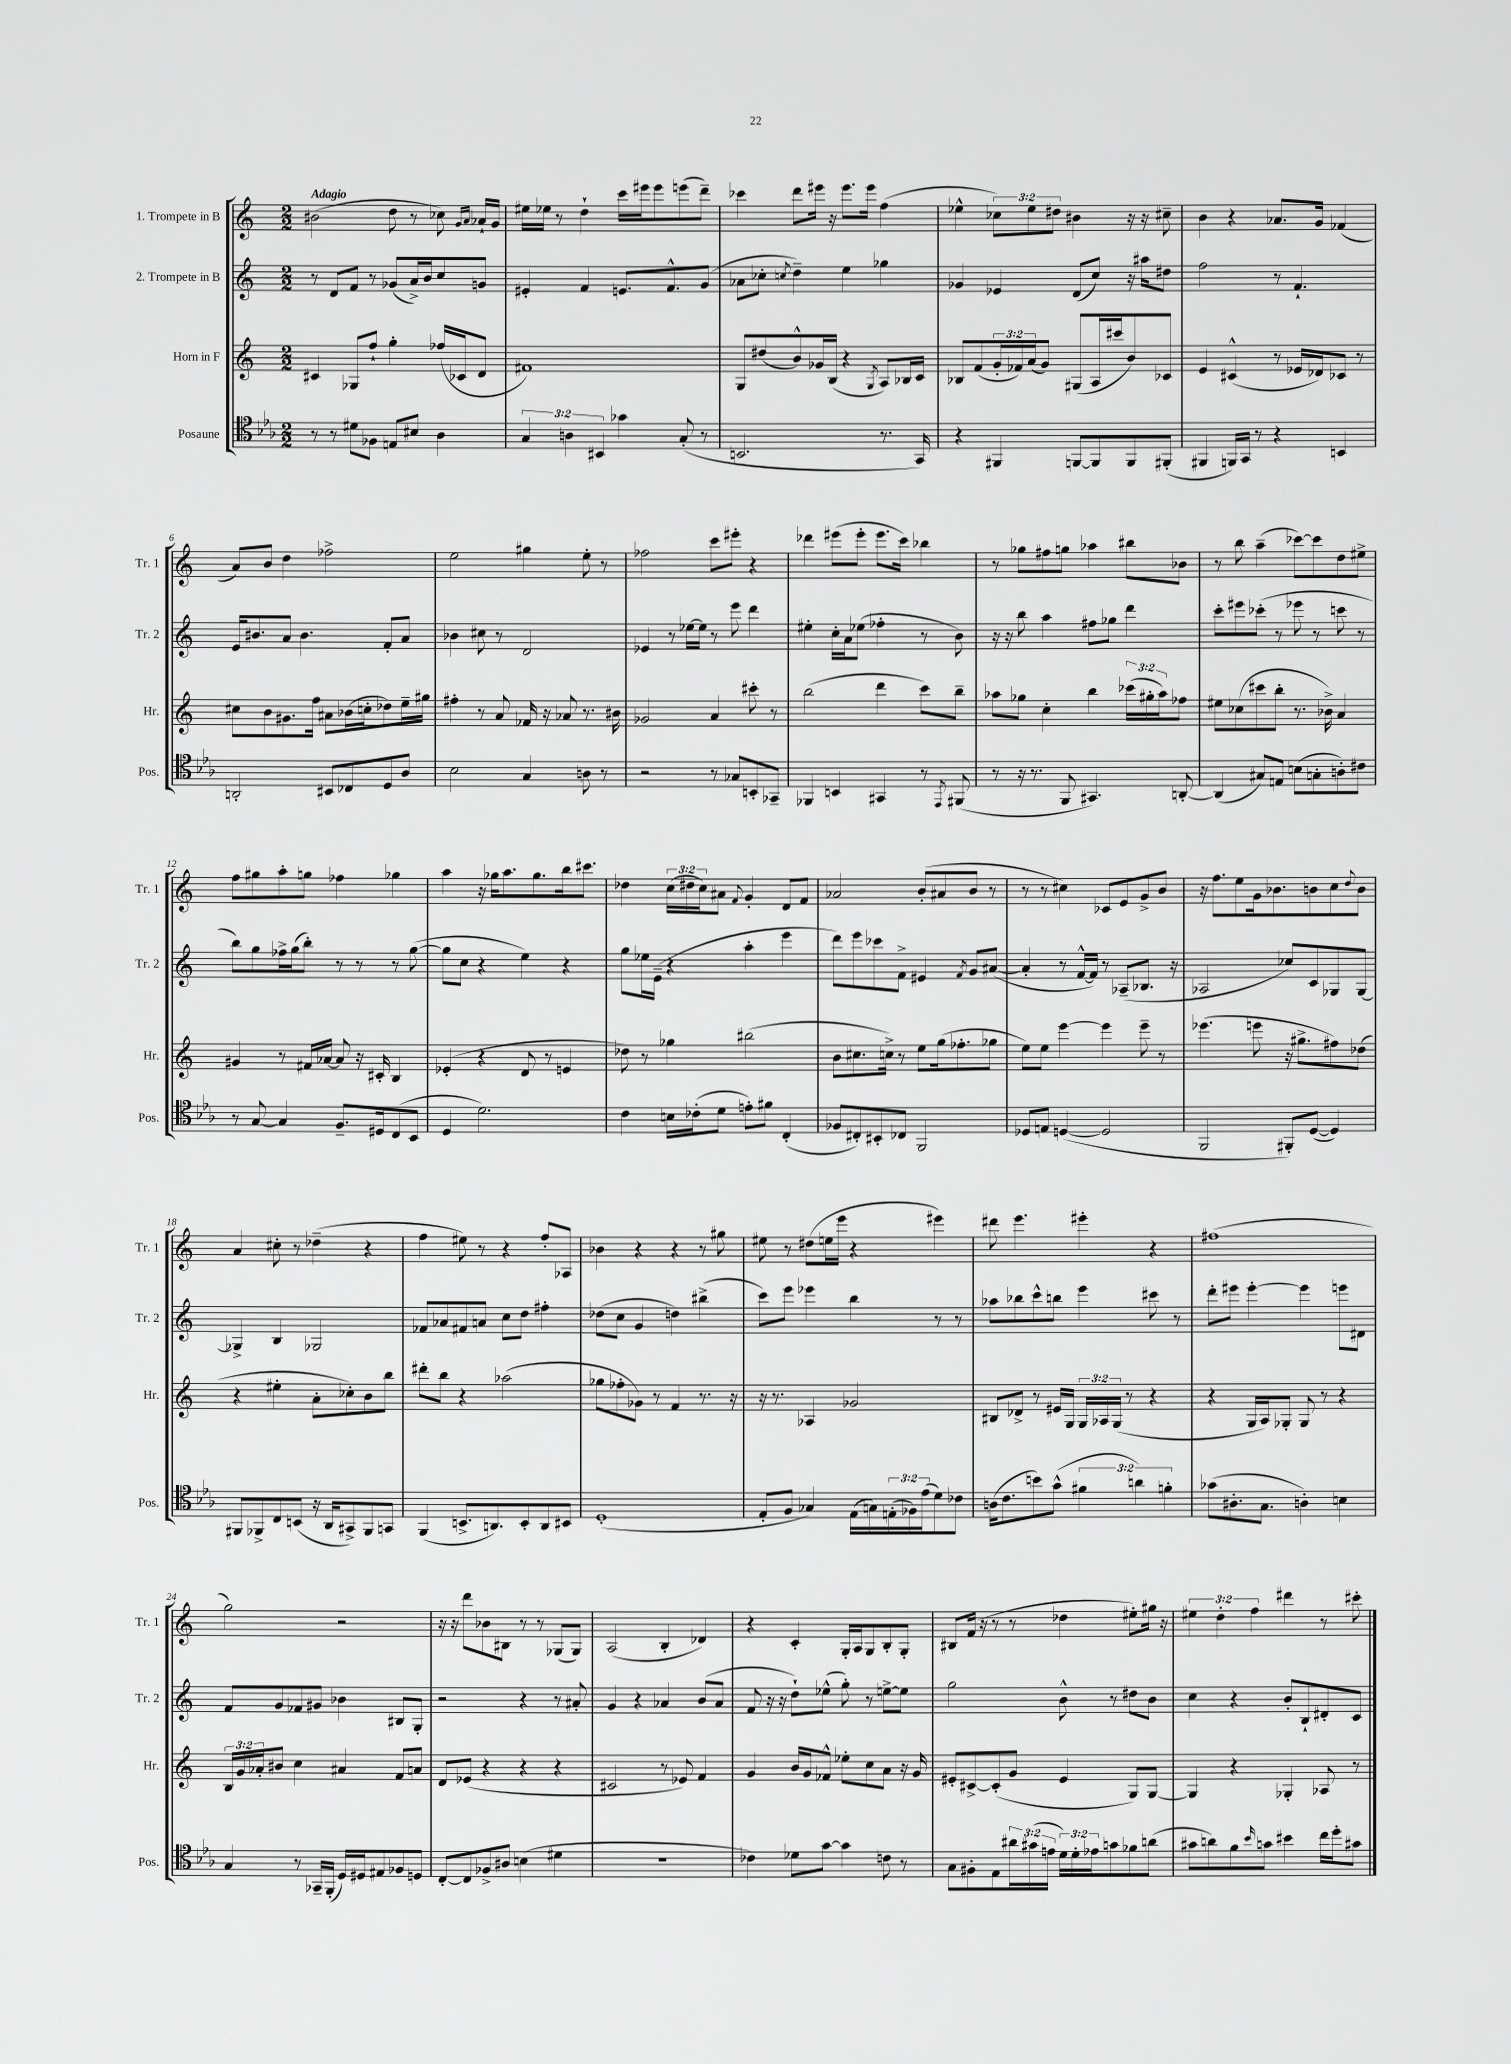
<<
\new StaffGroup <<
\new Staff = "s0" \with { instrumentName = "1. Trompete in B" shortInstrumentName = "Tr. 1" } {
    \clef treble \key c \major \numericTimeSignature \time 2/2 \override Staff.TupletNumber.text = #tuplet-number::calc-fraction-text \tempo "Adagio"
    bis'2( d''8 r8 ces''8) \grace { g'16 a'16 } aes'16-! g'16 |
    eis''16 ees''16 r8 d''4-! c'''16 eis'''16 eis'''8 e'''8( d'''8--) |
    ces'''4 d'''8 eis'''16 r16 eis'''8. eis'''16 f''4( |
    ees''4-^ \tuplet 3/2 { ces''8) ees''8 dis''8 } bis'4 r16 r16 cis''8-- |
    b'4 r4 aes'8. g'16 fes'4( |
    a'8) b'8 d''4 fes''2-> |
    e''2 gis''4 e''8-. r8 |
    fes''2 c'''8 eis'''8-. r4 |
    des'''4 eis'''8( eis'''8-. eis'''8. c'''16) bes''4 |
    r8 ges''8 fis''8 g''8 aes''4 bis''8 bes'8 |
    r8 b''8 a''4--( ces'''8~) ces'''8 d''8 eis''8-> |
    f''8 gis''8 a''8-. g''8 fes''4 ges''4 |
    a''4 r16 ges''16 a''8. ges''8. b''16 cis'''8. |
    des''4 \tuplet 3/2 { c''16( dis''16 c''16) } ais'8 \appoggiatura { f'8 } g'4-. d'8 f'8 |
    aes'2 b'8-.( ais'8 b'8 r8 |
    r8 r8 cis''4) ces'8 e'8 g'8-> b'8 |
    r16 f''8. e''8 g'16 bes'8. b'8 c''8 \appoggiatura { d''8 } b'8 |
    a'4 cis''8-. r8 des''4--( r4 |
    f''4 eis''8) r8 r4 f''8-. aes8 |
    bes'4 r4 r4 r8 gis''8 |
    eis''8 r8 dis''8( e''16 e'''16 r4 eis'''4) |
    dis'''8 e'''4. eis'''4-. r4 |
    fis''1( |
    g''2) r2 |
    r16 r16 d'''8 bes'8 bis8 r8 r8 ges8( ges8) |
    a2( b4-. des'4) |
    r4 c'4-. g16-. a16 g8 b8-. g8-. |
    bis8 f'16( r16 r8 r8 des''4 eis''8-.) gis''16 r16 |
    \tuplet 3/2 { eis''4 d''4-. f''4 } dis'''4 r8 cis'''8-. \bar "|." |
}
\new Staff = "s1" \with { instrumentName = "2. Trompete in B" shortInstrumentName = "Tr. 2" } {
    \clef treble \key c \major \numericTimeSignature \time 2/2
    r8 d'8 f'8 r8 ges'8( a'16->) b'16 c''8 g'8 |
    eis'4-. f'4 e'8. f'8.-^ g'8( |
    aes'8 ces''8-. \acciaccatura { c''8 } d''4--) e''4 ges''4 |
    ges'4 ees'4 d'8( c''8) r16 ais''16 dis''8 |
    f''2 r8 f'4.-! |
    e'16 bis'8. a'8 bis'4. f'8-. a'8 |
    bes'4 cis''8 r8 d'2 |
    ees'4 r8 ees''16~ ees''16 r8 e'''8 d'''4 |
    eis''4-. c''16-. a'16 ees''8( fes''4-. r8 b'8) |
    r16 r16 b''8 a''4 fis''8 ges''8 d'''4 |
    c'''8-. eis'''8 ces'''8-.( r8 ees'''8 r8 c'''8 r8 |
    b''8) g''8 fes''16-> g''16( b''8-.) r8 r8 r8 g''8~( |
    g''8 c''8 r4 e''4) r4 |
    g''8 ees''16 e'16--( r4 a''4-. e'''4 |
    d'''8) e'''8 ces'''8 f'8-> eis'4 \acciaccatura { f'8 } g'8 ais'8~( |
    ais'4-. r8 f'16~-^ f'16) r8 aes8--( bes8. r16 |
    aes2 ces''8) c'8 ges8 ges8~ |
    ges4-> b4 ges2 |
    fes'8 aes'8 fis'8 a'8 c''8 d''8 fis''4-. |
    des''8( c''8 g'4 d''4) bis''4->( |
    c'''8) e'''8 ees'''4 b''4 r8 r8 |
    aes''8 bes''8 c'''8-^ b''8 e'''4 cis'''8 r8 |
    d'''8-. eis'''8 eis'''4~-. eis'''4 e'''8 dis'8 |
    f'8 g'8 fes'8 gis'8 bes'4 bis8 g8-. |
    r2 r4 r8 ais'8-. |
    g'4 r4 aes'4 b'8( aes'8 |
    f'8 r16 r16 d''8-!) ees''8-^( g''8-.) r8 e''8~-> e''8 |
    g''2 b'8-^ r8 dis''8 b'8 |
    c''4 r4 b'8-. b8-! dis'8-. c'8 \bar "|." |
}
\new Staff = "s2" \with { instrumentName = "Horn in F" shortInstrumentName = "Hr." } {
    \clef treble \key c \major \numericTimeSignature \time 2/2 \override Staff.TupletNumber.text = #tuplet-number::calc-fraction-text
    cis'4 ges8 f''8-! g''4-. fes''16( ces'16 d'8 |
    fis'1) |
    g8 dis''8( b'8-^) ges'16 b16( r4 \acciaccatura { g8 } a8) bes16 c'16 |
    bes8 f'8( \tuplet 3/2 { g'16-. fes'16) a'16( } g'8) gis8( a16 cis'''16 b'8) ces'8 |
    e'4 cis'4-^( r8 ees'16 des'16) ces'8 r8 |
    cis''8 b'8 gis'8. f''16 ais'8 bes'16( c''16-. des''8) e''16-- gis''16 |
    fis''4-. r8 a'8 fes'16 r16 aes'8 r8. bis'16 |
    ges'2 a'4 cis'''8-. r8 |
    b''2( d'''4 c'''8) b''8-- |
    aes''8 ges''8 c''4-. b''4 \tuplet 3/2 { ces'''16( gis''16-. aes''16) } fes''8 |
    eis''8 ces''8( cis'''8 b''8-. r8. bes'16->) a'4 |
    gis'4 r8 fis'16 aes'16~ aes'8 r16 cis'16-. b4 |
    ees'4-.( r4 d'8 r8 e'4 |
    des''8) r8 ges''4 bis''2( |
    b'8 cis''8. c''16->) r8 e''8 g''16( fes''8.-. ges''8 |
    e''8) e''8 e'''4~ e'''4 e'''8-- r8 |
    ees'''4.( e'''8 r16 gis''8.-> fis''8) des''8( |
    r4 eis''4-. a'8-. ces''8-.) b'8 b''8 |
    dis'''8-. b''8 r4 aes''2( |
    ges''8 fes''8-. ges'8) r8 f'4 r8. r16 |
    r16 r8. aes4 ges'2 |
    bis8 des'8-> r8 eis'16 g16 \tuplet 3/2 { g16 aes16 g16( } r8 r4 |
    r4 g16 a16) ges8-. ges8 r8 r4 |
    \tuplet 3/2 { b16 g'16 aes'16-. } bis'8 c''4 ais'4 f'8 a'8 |
    d'8 ees'8( r4 r4 r4 |
    cis'2 r8 ees'8) f'4 |
    g'4 b'16 g'16 fes'8-^ ees''8-. c''8 a'8 r16 g'16 |
    eis'8-. cis'8~-> cis'8-.( g'8 eis'4 g8) g8~ |
    g4 r4 ges4-. aes8 r8 \bar "|." |
}
\new Staff = "s3" \with { instrumentName = "Posaune" shortInstrumentName = "Pos." } {
    \clef tenor \key ees \major \numericTimeSignature \time 2/2 \override Staff.TupletNumber.text = #tuplet-number::calc-fraction-text
    r8 r8 dis'8 fes8 e8 bis8 aes4 |
    \tuplet 3/2 { g4 a4 bis,4 } ges'4 g8-.( r8 |
    b,2. r8. g,16) |
    r4 fis,4 f,8~ f,8 f,8 fis,8-.( |
    fis,4 f,16) g,16 r8 r4 b,4 |
    a,2-. bis,8 ces8 d8 aes8 |
    bes2 g4 a8 r8 |
    r2 r8 ges8 b,8-. ges,8-- |
    fes,4 b,4 gis,4 r8 \acciaccatura { ees,8 } fis,8( |
    r8 r16 r8. f,8 gis,4.) a,8~-. |
    a,4( gis8) e8 b8( g8-. a8-.) cis'8 |
    r8 g8~ g4 f8.-- dis16 c8( bes,8 |
    d4 d'2.) |
    c'4 b16 ces'16-.( d'8 e'8-.) fis'8 c4-.( |
    fes8 cis8-.) bis,8-. ces8 f,2 |
    des8 e8 d4~( d2 |
    f,2 fis,8-.) d8~( d4) |
    fis,8 fes,8-> c8 b,8( r16 aes,16 gis,8->) fes,8 g,8 |
    f,4( b,8.-> a,8.) b,8-. a,8 bis,8 |
    d1-.( |
    ees8-. f8 ges4) ees16( g16) \tuplet 3/2 { e16-.( fes16) ees'16( } d'8) ces'8 |
    a16( c'8. b'8) g'8-^( \tuplet 3/2 { fis'4 a'4) f'4-. } |
    ges'8( ais8.-. g8. a4-.) b4 |
    g4 r8 ges,16-- f,16-.( d16) dis16 eis8 fes8 d8 |
    c8~-. c8 fes8-> ais8 b4( dis'4 |
    R1 |
    ces'4) des'8 g'8~ g'4 c'8 r8 |
    g8 fis8-. ees8 \tuplet 3/2 { ais'16 gis'16( e'16 } \tuplet 3/2 { d'16) d'16-. ees'16 } g'8 fes'8 a'8( |
    gis'8 a'8) f'8 \grace { bes'16 } g'8 bis'4 c''16 d''16-. gis'8 \bar "|." |
}
>>
>>
